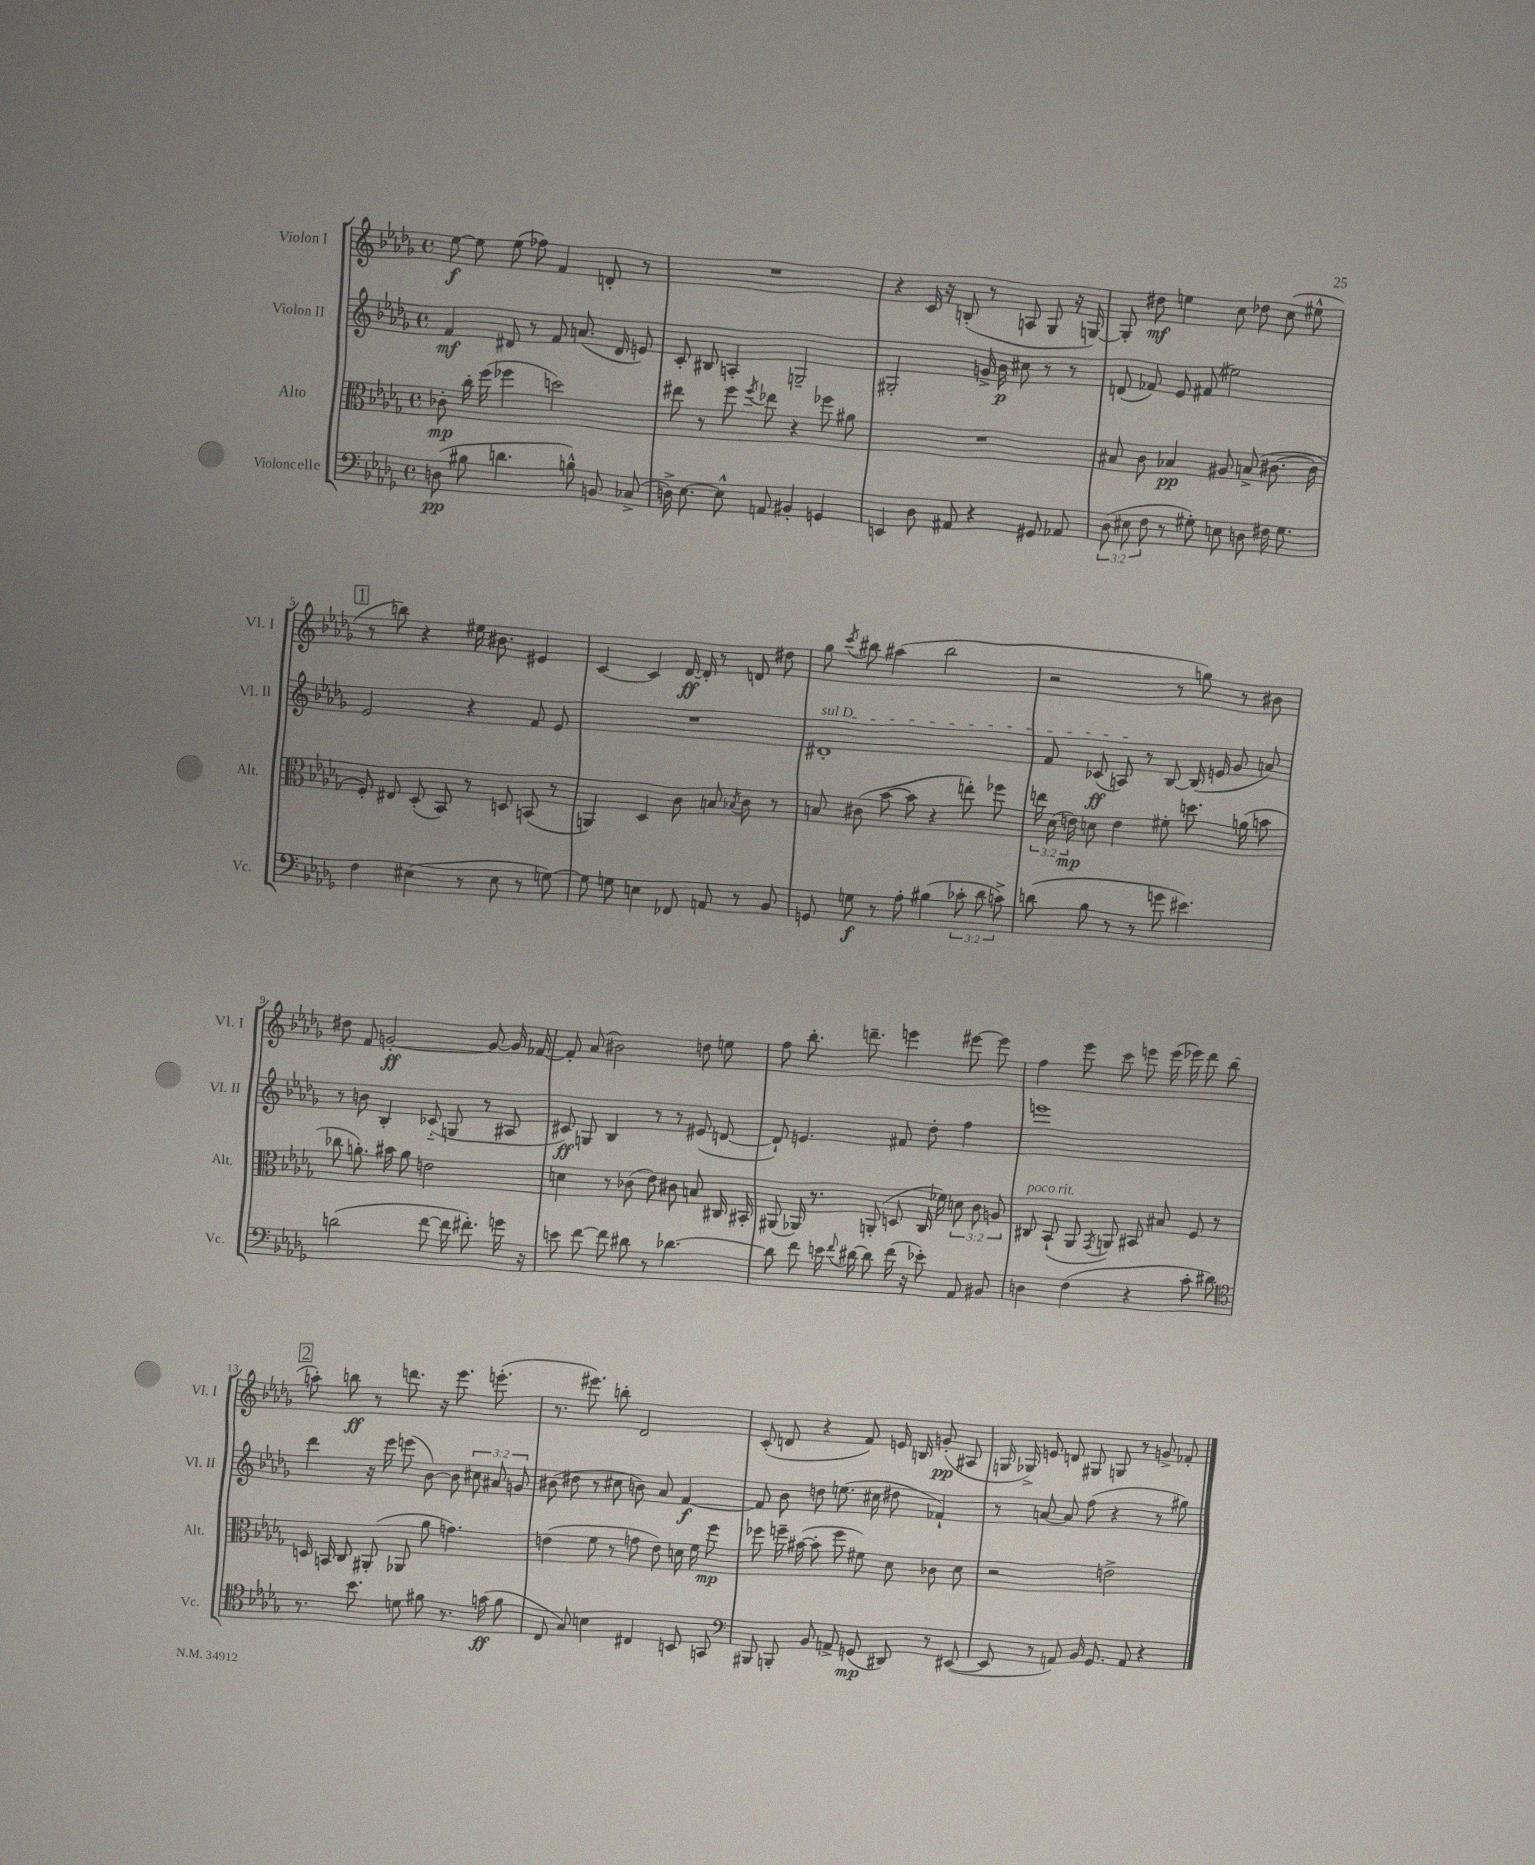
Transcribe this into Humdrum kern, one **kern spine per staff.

**kern	**kern	**kern	**kern
*staff4	*staff3	*staff2	*staff1
*clefF4	*clefC3	*clefG2	*clefG2
*k[b-e-a-d-g-]	*k[b-e-a-d-g-]	*k[b-e-a-d-g-]	*k[b-e-a-d-g-]
*M4/4	*M4/4	*M4/4	*M4/4
*met(c)	*met(c)	*met(c)	*met(c)
(8D	8c-'	4f	[8ee-
8B#	16cc'	.	8ee-]
.	(16ff	.	.
4.d	4ff-	8d#	(8ee-
.	.	8r	8ff-)
.	2dd)	8f	4f
8B^^)	.	(8.a	.
8BB	.	.	8d'
.	.	16d#	.
(8C-^	.	8e)	8r
=	=	=	=
16D^)	8ee#	8c'	1r
[8.E-	.	.	.
.	8r	8B#	.
8E-^^]	8ff	4A'	.
.	8qff	.	.
8AA	8ee-	.	.
4BB#'	4r	2G~	.
4GG	8ff-	.	.
.	8a#	.	.
=	=	=	=
4EE	1r	2G#'	4r
8D-	.	.	16c
.	.	.	16r
8AA#	.	.	(8B'
4r	.	16g^	8r
.	.	16b-	.
.	.	8cc#	8A
8GG#	.	8r	8G-
8AA-	.	8r	16r
.	.	.	[16G)
=	=	=	=
(12D-	8B#	(8d	8G']
12E#	.	.	.
.	8c	8f-)	8dd#
12F	.	.	.
8r	4B-	8e-	4ee
8G#')	.	(8f#	.
8E	8A#	2ee#)	8cc
8D	(8B^	.	8dd-
16F#	[8.c#	.	(8cc
8.G#	.	.	.
.	.	.	8ee#^^
.	16c#]	.	.
=	=	=	=
4F	8F')	2e-	8r
.	8E#	.	8bb)
(4E#	(8D-'	.	4r
.	8BB-)	.	.
8r	8r	4r	16ee#
.	.	.	8.b#
8E#	8D	.	.
8r	(8BB	8f	4e#
[8G)	8r	8e-	.
=	=	=	=
8G]	4AA)	1r	[4c
8G	.	.	.
4E	4D-	.	4c]
8FF-	8c	.	[16d-
.	.	.	16d-']
8AA	8B	.	8r
.	8qB-	.	.
8r	8c	.	8d
8BB-	8r	.	8dd#
=	=	=	=
8GG	8B	1d#'	8gg-
.	.	.	8qccc
8G	(8c#	.	8bb#
8r	[8b-	.	(4aa#
8A-'	8b-]	.	.
(4B#	4r	.	2bb#
12c-'	8ee')	.	.
12d-	.	.	.
.	8ff-	.	.
12c^)	.	.	.
=	=	=	=
(8d	24ee	8f	2r
.	(24d-	.	.
.	24e)	.	.
8B-	8d	(8c-	.
8r	4e	8A)	.
8r	.	8r	.
8g	8f#'	[8B-	8r
4.e#)	8.dd	(16B-]	8gg)
.	.	16e	.
.	.	8g-	8r
.	(16a	.	.
.	8b	8a)	8b#
=	=	=	=
(2d	8cc-	8r	8dd#
.	8.a')	8b	8f
.	.	4B-'	[2g'
.	16b#	.	.
.	8a	.	.
[8f	2e	(8c-'~	.
16f]	.	8G	.
8.f#')	.	.	.
.	.	8r	8g_
16g	.	8A#	16g]
16r	.	.	[16f-
=	=	=	=
8e	4d	8c#)	8f-']
[8f	.	8G	(8a-
8f]	8r	4B-	2b#)
8d#	(8c-	.	.
8r	8e-)	8r	.
[4.d-	8c#	8r	.
.	8B	(8e#	8dd
.	16C#	[8d	8ee
.	16BB#'	.	.
=	=	=	=
8d-]	(8AA#	8d`])	8ff
8f	16AA-)	4.e	8.bb-'
.	8.r	.	.
16e	.	.	.
8qqf	.	.	.
[16d#	.	.	8.ddd~
8d#]	(8AA'	.	.
(16f	8D	8f#	4eee
16r	.	.	.
8e-')	16C	8dd-'	.
.	16f-)	.	.
8AA-	12d	4ff	[8eee#
.	12c	.	.
8BB#	.	.	8eee#]
.	12A	.	.
=	=	=	=
4D	8C#	1eee	4ff
.	(8BB-`	.	.
(4F	8AA-	.	8eee-
.	8qGG-	.	.
.	8AA)	.	8ccc
4r	8BB#	.	8eee
.	8B#	.	(16eee
.	.	.	16eee-)
8c'	8F	.	8ddd-
8d#)	8r	.	(8bb-
=	=	=	=
*clefC4	*	*	*
8.r	16D	4ddd-	8aa')
.	16BB	.	.
.	8C	.	8bb
8.b-	.	.	.
.	(8AA#'	16r	8r
.	.	16eee-	.
8d	8AA-	(8eee	8.ddd
8f#	8a-	[8b-)	.
.	.	.	16r
8.r	4.g)	8b-]	8.eee-
.	.	12cc#	.
(16g	.	.	(8.eee'
.	.	12a#	.
8f#	.	.	.
.	.	12g	.
=	=	=	=
8C	(4e	(8b#	8.r
8G-)	.	8dd#	.
.	.	.	8.eee#)
4B	8f	8r	.
.	8r	8cc#	8bb'
4C#	8g	8b)	2d-
.	8e)	8a-	.
8BB	16d	[4f	.
.	16f	.	.
8GG	8ff	.	.
=	=	=	=
*clefF4	*	*	*
8BBB#	8ff-	8f]	(8c'
8BBB'	16ff~	8b-	8d
.	([16b#	.	.
8BB-	8b#']	8dd	4r
8AA^	8ff	(8.ee	.
(8GG	8f#)	.	8f)
.	.	16cc#	.
8DD#)	8d-	8dd#	16e
.	.	.	16B
8r	8c-	4f-`)	(8g'
([8EE#	8d-	.	8A#
=	=	=	=
8EE#]	2r	8r	16G
.	.	.	16G-^)
8r	.	[8a	8e
8AA)	.	8a]	8d
16BB-	.	(8ff	8G#
8.GG-	.	.	.
.	2e^	4r	8G
8AA	.	.	8r
4r	.	8r	8g^
.	.	8gg#)	8f-'
==	==	==	==
*-	*-	*-	*-
